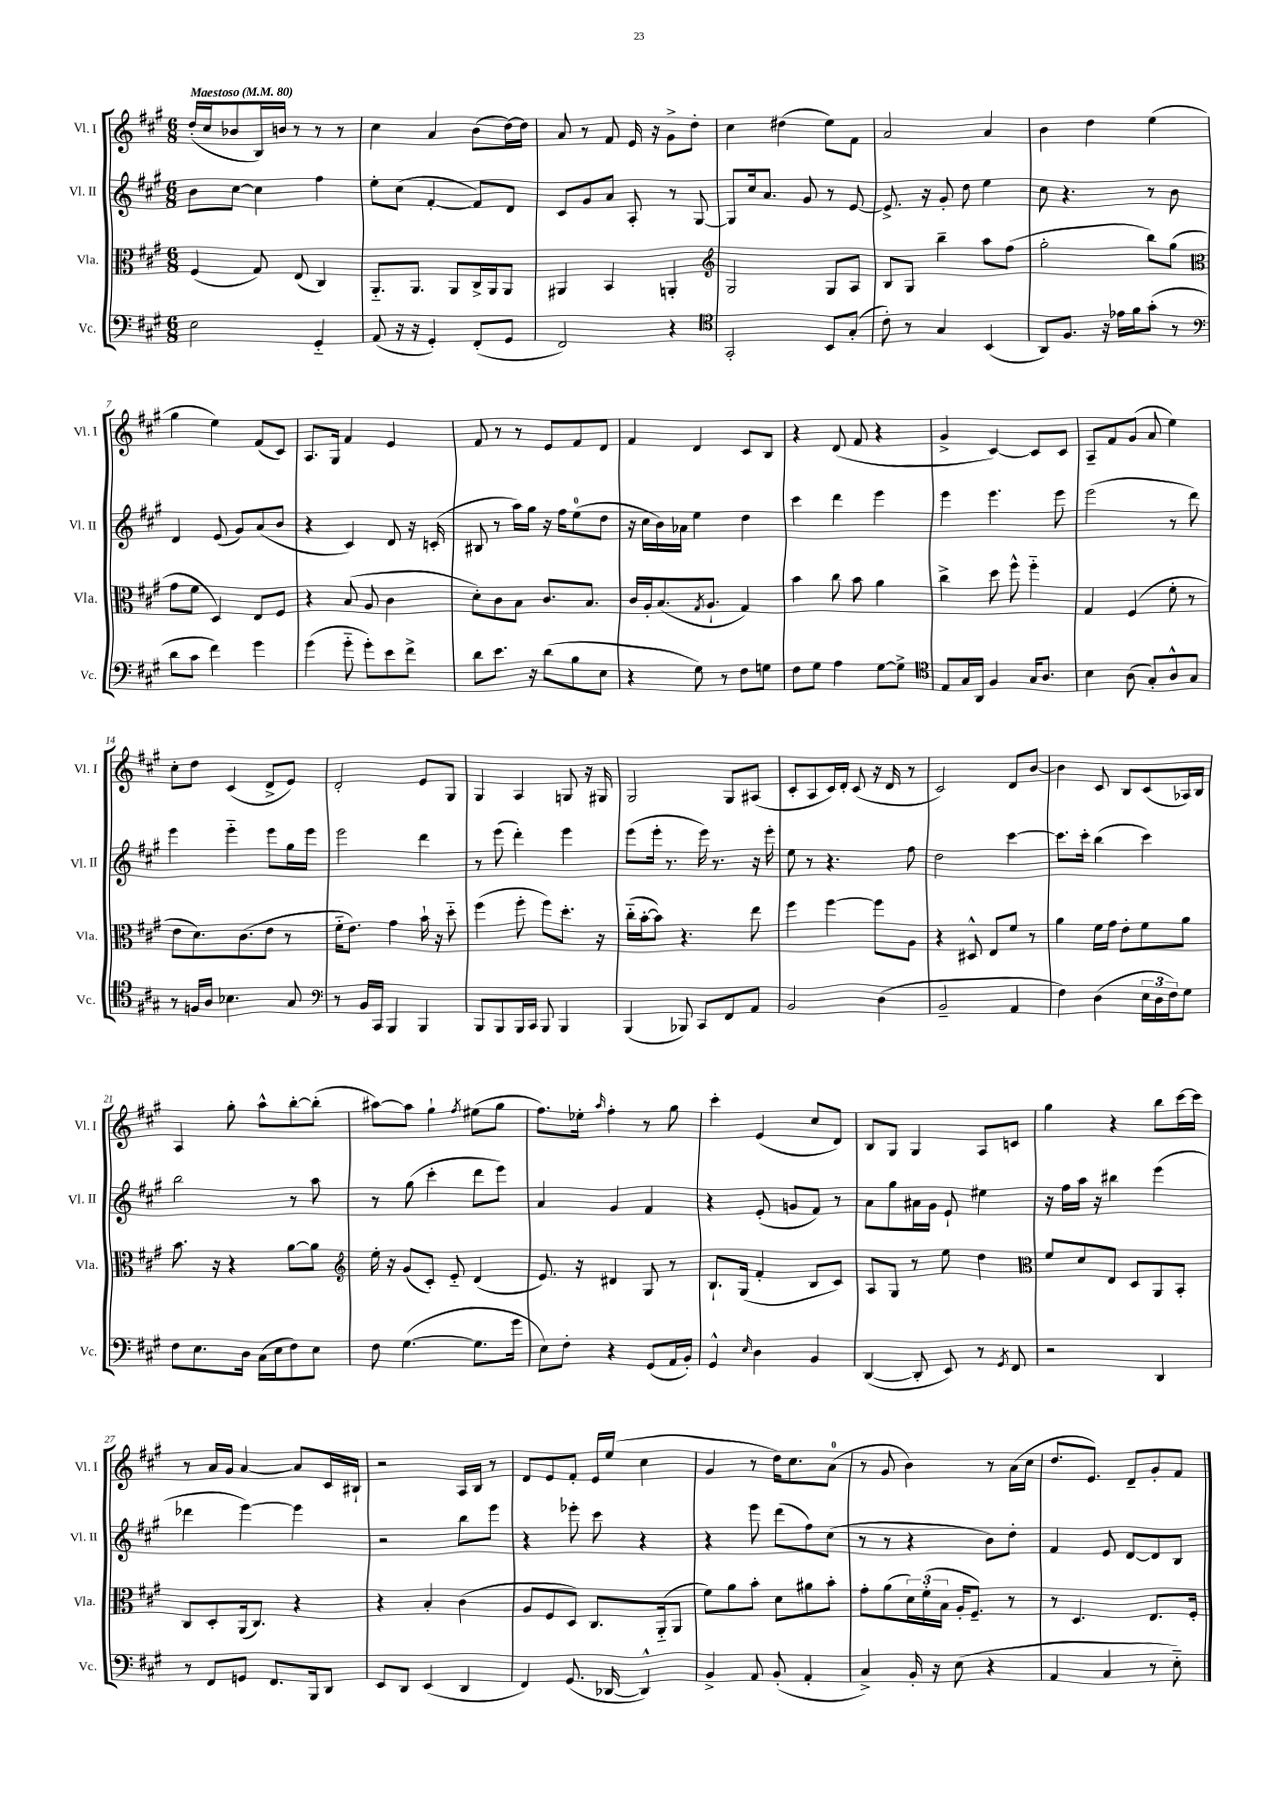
<<
\new StaffGroup <<
\new Staff = "s0" \with { instrumentName = "Vl. I" shortInstrumentName = "Vl. I" } {
    \clef treble \key a \major \numericTimeSignature \time 6/8 \tempo "Maestoso" 4 = 80
    d''16-.( cis''16 bes'8 b16) b'16 r8 r8 r8 |
    cis''4 a'4 b'8( d''16~) d''16 |
    a'8 r8 fis'8 e'16 r16 gis'8-> d''8-. |
    cis''4 dis''4( e''8) fis'8 |
    a'2 a'4 |
    b'4 d''4 e''4( |
    gis''4 e''4) fis'8( cis'8) |
    a8. gis16 fis'4 e'4 |
    fis'8 r8 r8 e'8 fis'8 d'8 |
    fis'4 d'4 cis'8 b8 |
    r4 d'8( fis'8 r4 |
    gis'4-> cis'4~) cis'8 cis'8 |
    a8-- fis'8 gis'8( a'8 e''4) |
    cis''8-. d''8 cis'4( d'8-> e'8) |
    d'2-. e'8 gis8 |
    gis4 a4 g8 r16 gis16 |
    gis2 gis8 ais8( |
    cis'8-. a8 cis'16) d'16-. cis'8( r16 d'16 r8 |
    cis'2) d'8 b'8~ |
    b'4 cis'8 b8 cis'8( aes16) b16 |
    a4 gis''8-. a''8-^ b''8~-. b''8-.( |
    ais''8~) ais''8 gis''4-! \acciaccatura { fis''8 } eis''8( gis''8 |
    fis''8.) ees''16-. \grace { a''16 } fis''4-. r8 gis''8 |
    cis'''4-. e'4( cis''8 d'8) |
    b8 gis8 gis4 a8 c'8 |
    gis''4 r4 b''8 cis'''16~ cis'''16 |
    r8 a'16 gis'16 a'4~ a'8 cis'16 bis16-! |
    r2 a16 b16 r8 |
    d'8 e'8 fis'8-. e'16 e''16( cis''4 |
    gis'4 r8 d''16) cis''8. a'8-0( |
    r8 gis'8 b'4) r8 a'16( cis''16 |
    d''8. e'8.) d'8-- gis'8-. fis'8 \bar "|." |
}
\new Staff = "s1" \with { instrumentName = "Vl. II" shortInstrumentName = "Vl. II" } {
    \clef treble \key a \major \numericTimeSignature \time 6/8
    b'8 cis''8~ cis''4 fis''4 |
    e''8-. cis''8( fis'4~-. fis'8) d'8 |
    cis'8 gis'8 a'8 a8-. r8 gis8~ |
    gis8 cis''16 a'8. gis'8 r8 e'8~ |
    e'8.-> r16 gis'8-. d''8 e''4 |
    cis''8 r4. r8 b'8 |
    d'4 e'8( gis'8) a'8( b'8 |
    r4 cis'4) d'8 r16 c'16-.( |
    bis8 r8 a''16) gis''16 r16 fis''16 e''8-0( d''8 |
    r16 cis''16 b'16) aes'16 e''4 d''4 |
    cis'''4 d'''4 e'''4 |
    e'''4 e'''4. e'''8 |
    e'''2( r8 d'''8) |
    e'''4 e'''4-_ e'''8 gis''16 e'''16 |
    e'''2 d'''4 |
    r8 e'''8( d'''4-.) e'''4 |
    e'''8( e'''16-. r8. e'''16) r8. r16 e'''16-. |
    e''8 r8 r4. fis''8 |
    d''2 cis'''4~ |
    cis'''8. cis'''16-. b''4( cis'''4) |
    b''2 r8 a''8 |
    r8 gis''8( cis'''4-. d'''8 e'''8) |
    a'4 gis'4 fis'4 |
    r4 e'8-.( g'8 fis'8) r8 |
    a'8 gis''8 ais'16 gis'16 e'8-! eis''4 |
    r16 fis''16 a''16 r16 bis''4 e'''4( |
    des'''4 e'''4~) e'''4 |
    r2 b''8 e'''8 |
    r4 ees'''8-. cis'''8 r4 |
    r4 e'''8 d'''8( fis''8) cis''8( |
    r8 r8 r4 b'8) d''8-. |
    fis'4 e'8 d'8~ d'8 b8 \bar "|." |
}
\new Staff = "s2" \with { instrumentName = "Vla." shortInstrumentName = "Vla." } {
    \clef alto \key a \major \numericTimeSignature \time 6/8
    fis4( gis8) e8( cis4) |
    a,8.-_ a,8. a,8 cis16-> a,16 a,8 |
    ais,4 b,4 a,4-. |
    \clef treble gis2 gis8 a8 |
    b8 gis8 b''4-- a''8 fis''8( |
    gis''2-. b''8) gis''8( |
    \clef alto gis'8 fis'8 d4) e8 fis8 |
    r4 b8( a8 cis'4 |
    d'8-.) cis'8 b8 cis'8. b8. |
    cis'16 a16-. b8.( \acciaccatura { gis8 } a8.-! gis4) |
    b'4 cis''8 b'8 a'4 |
    cis''4-> d''8 fis''8-^ fis''4-_ |
    gis4 fis4( fis'8-. r8 |
    e'8 d'8.) cis'8.( e'8 r8 |
    fis'16-_ e'8.) gis'4 b'16-! r16 d''8-_ |
    fis''4( fis''8-. fis''8) d''8.-. r16 |
    cis''16-_( b'16~-. b'8) r4. e''8 |
    fis''4 fis''4~ fis''8 a8 |
    r4 dis8-^ e8 fis'8 r8 |
    a'4 fis'16 gis'16 e'8-. fis'8 a'8 |
    b'8. r16 r4 a'8~ a'8 |
    \clef treble e''16-. r16 gis'8( cis'8-.) e'8-_ d'4( |
    e'8.) r16 dis'4 gis8 r8 |
    b8.-! gis16( fis'4-. b8 cis'8) |
    a8 gis8 r8 e''8 d''4 |
    \clef alto fis'8 d'8 e8 d8 a,8 b,8-. |
    cis8 d8-. a,16( cis8.) r4 |
    r4 b4-. cis'4( |
    a8 fis8 d8) cis8. a,16-_( a,8 |
    fis'8) a'8 b'8-. d'8 ais'8 b'8-. |
    gis'8-. a'8( \tuplet 3/2 { d'16) fis'16-.( b16 } a16-. fis8.--) r8 |
    r8 d4. e8. fis16-. \bar "|." |
}
\new Staff = "s3" \with { instrumentName = "Vc." shortInstrumentName = "Vc." } {
    \clef bass \key a \major \numericTimeSignature \time 6/8
    e2 gis,4-_ |
    a,8( r16 r16 gis,4-.) fis,8-.( gis,8 |
    fis,2) r4 |
    \clef tenor gis,2-. b,8 gis8-.( |
    cis'8-.) r8 gis4 b,4( |
    a,8) fis8. r16 ees'16 fis'16 gis'8-.( r8 |
    \clef bass d'8 cis'8 fis'4) gis'4 |
    gis'4( gis'8-_ gis'8-.) e'8 fis'8-> |
    d'8 e'8. r16 d'8( b8 e8 |
    r4 gis8) r8 fis8 g8 |
    fis8 gis8 a4 gis8~ gis8-> |
    \clef tenor e8 gis16 a,16 fis4 gis16 a8. |
    b4 a8( gis8-.) a8-^ gis8 |
    r8 f16 a16 bes4. gis8 |
    \clef bass r8 b,16 cis,16 b,,4 b,,4 |
    b,,8 b,,8 b,,16 cis,16 b,,8 b,,4 |
    b,,4( bes,,8) cis,8 fis,8 a,8 |
    b,2 d4( |
    b,2-- a,4 |
    fis4) d4( \tuplet 3/2 { e16 d16 fis16) } gis8 |
    fis8 e8. d16 cis16( e16 fis8) e8 |
    fis8 gis4.~( gis8. gis'16 |
    e8) fis8-. r4 gis,8( a,16 b,16-.) |
    gis,4-^ \grace { e16 } d4 b,4 |
    d,4~( d,8-. e,8) r8 \acciaccatura { gis,8 } fis,8 |
    r2 d,4 |
    r8 fis,8 g,8 fis,8. b,,16 d,8 |
    e,8 d,8 e,4( d,4 |
    fis,4) gis,8.( des,16~ des,4-^) |
    b,4-> a,8 b,8-.( a,4-. |
    cis4->) b,16-. r16 e8( r4 |
    a,4 cis4 r8 e8-_) \bar "|." |
}
>>
>>
